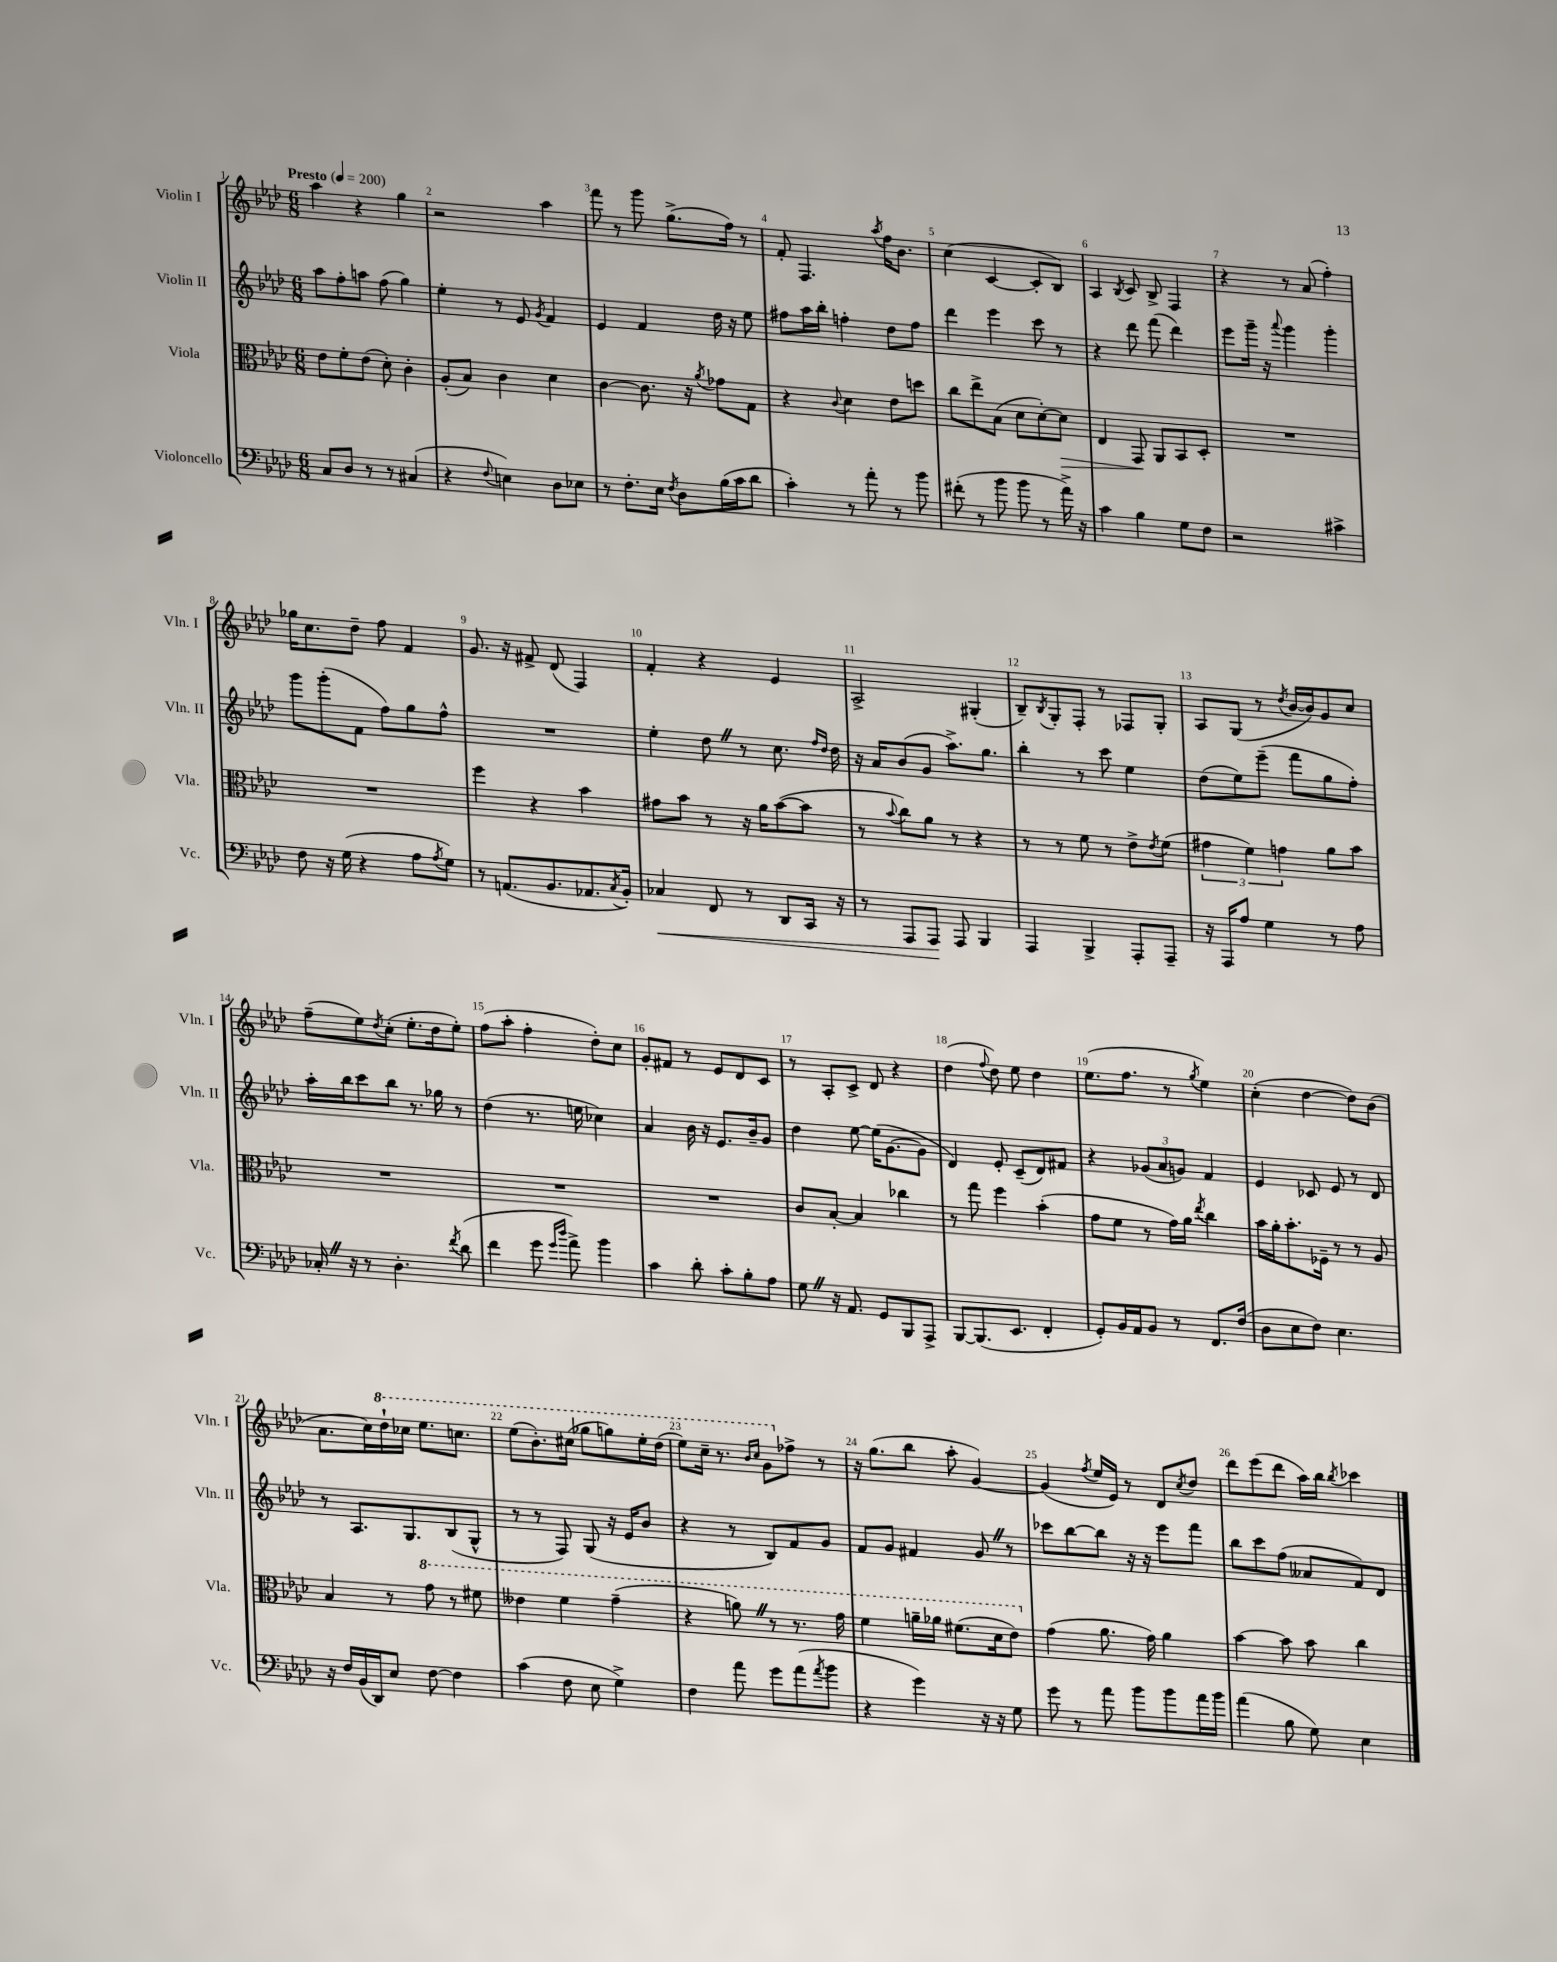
<<
\new StaffGroup <<
\new Staff = "s0" \with { instrumentName = "Violin I" shortInstrumentName = "Vln. I" } {
    \clef treble \key aes \major \numericTimeSignature \time 6/8 \tempo "Presto" 4 = 200
    aes''4 r4 g''4 |
    r2 aes''4 |
    f'''8 r8 g'''8 g''8.->( f''16) r8 |
    f'8-. f4. \acciaccatura { aes''8 } f''16 bes'8. |
    c''4( c'4~ c'8-. bes8) |
    aes4 \acciaccatura { bes8 } c'8 bes8-> f4 |
    r4 r8 aes'8( f''4-.) |
    ges''16 c''8. des''8-- f''8 f'4 |
    g'8. r16 fis'8-> des'8( f4) |
    f'4-. r4 ees'4 |
    aes2-> gis4-.( |
    bes8--) \acciaccatura { bes8 } g8-. f8-. r8 fes8 g8-. |
    aes8 g8( r8 \acciaccatura { des''8 } bes'16~ bes'16) g'8 c''8 |
    f''8--( ees''8) \acciaccatura { des''8 } c''8-.( ees''8.-. des''16 ees''8-.) |
    f''8( aes''8-. f''4-. des''8-.) c''8 |
    g'8-. fis'8 r8 ees'8 des'8 c'8 |
    r8 aes8-. c'8-> des'8 r4 |
    des''4( \appoggiatura { f''8 } des''8) ees''8 des''4 |
    ees''8.( f''8. r8 \acciaccatura { g''8 } ees''4) |
    c''4-.( des''4~ des''8) bes'8( |
    aes'8. c''16) \ottava #1 des'''16-! ces'''16 ees'''8. c'''8. |
    ees'''8( bes''8.-.) cis'''16( ges'''8 g'''8) ees'''16-. des'''16( |
    ees'''8) c'''16-- r8. \grace { bes''16 c'''16 } g''8 \ottava #0 fes''8-> r8 |
    r16 g''8.( bes''8 aes''8-. g'4~) |
    g'4( \acciaccatura { f''8 } ees''16 ees'16) r8 des'8 \acciaccatura { c''8 } des''8 |
    des'''8 ees'''8( des'''8 aes''16) bes''16 \acciaccatura { bes''8 } ces'''4 \bar "|." |
}
\new Staff = "s1" \with { instrumentName = "Violin II" shortInstrumentName = "Vln. II" } {
    \clef treble \key aes \major \numericTimeSignature \time 6/8
    aes''8 f''8-. a''8 f''8( g''4) |
    ees''4-. r8 ees'8 \acciaccatura { g'8 } f'4 |
    ees'4 f'4 des''16 r16 ees''8 |
    fis''8 aes''16 bes''16-. f''4-. des''8 f''8 |
    des'''4 ees'''4 c'''8 r8 |
    r4 des'''8 f'''8( des'''4) |
    ees'''8 g'''16-- r16 \appoggiatura { aes'''8 } g'''4 g'''4-. |
    g'''8 g'''8-.( f'8 f''8) g''8 f''8-^ |
    R2. |
    ees''4-. des''8 \once \override BreathingSign.text = \markup { \musicglyph "scripts.caesura.straight" } \breathe r8 c''8. \grace { f''16 des''16 } des''16 |
    r16 aes'16 bes'8( g'8 aes''8.->) g''8. |
    bes''4-. r8 c'''8 ees''4 |
    des''8( ees''8) ees'''8--( f'''8 g''8 f''8-.) |
    aes''16-. bes''16 c'''8 bes''8 r8. ges''16 r8 |
    des''4( r8. e''16 ces''4) |
    aes'4 bes'16 r16 ees'8. bes'16-- g'8 |
    des''4 ees''8~ ees''16( g'8.~ g'8 |
    des'4) ees'8-. c'8--( des'8) fis'8 |
    r4 \tuplet 3/2 { ges'8( aes'8 g'8) } f'4 |
    ees'4 ces'8 ees'8 r8 des'8 |
    r8 aes8. g8. bes8( g8-^ |
    r8 r8 f8) g8( r16 ees'16 bes'8 |
    r4 r8 bes8) f'8 g'8 |
    f'8 g'8 fis'4 g'8 \once \override BreathingSign.text = \markup { \musicglyph "scripts.caesura.straight" } \breathe r8 |
    ces'''8 bes''8~ bes''8 r16 r16 ees'''8 f'''8 |
    bes''8 c'''8 f''8( aeses'8 f'8) des'8 \bar "|." |
}
\new Staff = "s2" \with { instrumentName = "Viola" shortInstrumentName = "Vla." } {
    \clef alto \key aes \major \numericTimeSignature \time 6/8
    ees'8 f'8-. ees'8( des'8-.) c'4-. |
    aes8-.( bes8) c'4 des'4 |
    c'4~ c'8. r16 \acciaccatura { aes'8 } ges'8 g8 |
    r4 \appoggiatura { c'8 } des'4 ees'8 d''8 |
    c''8 ees''8-> bes8( des'8 des'8~-.) des'8\> |
    ees4 g,8\! aes,8 bes,8 des8-. |
    R2. |
    R2. |
    f''4 r4 bes'4 |
    gis'8 bes'8 r8 r16 aes'16 bes'8~( bes'8 |
    r8 \appoggiatura { bes'8 } c''8) aes'8 r8 r4 |
    r8 r8 f'8 r8 ees'8-> \acciaccatura { ees'8 } f'8( |
    \tuplet 3/2 { gis'4 f'4) g'4 } aes'8 bes'8 |
    R2. |
    R2. |
    R2. |
    c'8 bes8~-. bes4 ces''4 |
    r8 g''8 f''4 bes'4-.( |
    g'8 f'8 r8 g'16) aes'16 \acciaccatura { ees''8 } c''4 |
    bes'16 aes'16-. bes'8.-. fes16-- r8 r8 aes8 |
    bes4 r8 \ottava #1 g''8 r8 fis''8 |
    eeses''4 f''4 g''4--( |
    r4 a''8) \once \override BreathingSign.text = \markup { \musicglyph "scripts.caesura.straight" } \breathe r8 r8. g''16 |
    f''4 a''16-- aes''16 fis''8.( des''16 ees''8) \ottava #0 |
    g'4( aes'8. g'16) aes'4 |
    bes'4~ bes'8 bes'8 c''4 \bar "|." |
}
\new Staff = "s3" \with { instrumentName = "Violoncello" shortInstrumentName = "Vc." } {
    \clef bass \key aes \major \numericTimeSignature \time 6/8
    c8 des8 r8 r8 cis4( |
    r4 \appoggiatura { f8 } e4) des8 ees8 |
    r8 f8.-. ees16 \acciaccatura { f8 } des8 bes16( c'16 des'8 |
    c'4-.) r8 aes'8-. r8 bes'8 |
    fis'8-.( r8 bes'8 bes'8 r8 aes'16->) r16 |
    c'4 bes4 g8 f8 |
    r2 cis'4-> |
    f8 r16 g16( r4 aes8 \acciaccatura { aes8 } g8) |
    r8 a,8.( bes,8. aes,8. \acciaccatura { c8 } bes,16-.) |
    ces4\< f,8 r8 des,8 c,16 r16 |
    r8 aes,,8 aes,,8\! aes,,8 bes,,4 |
    aes,,4 bes,,4-> aes,,8-. aes,,8-- |
    r16 aes,,16 aes8 g4 r8 aes8 |
    ces16-. \once \override BreathingSign.text = \markup { \musicglyph "scripts.caesura.straight" } \breathe r16 r8 des4.-. \acciaccatura { f'8 } des'8( |
    f'4 g'8 \grace { g'16 des''16 } aes'8->) bes'4 |
    c'4 des'8-. c'8-. bes8-. aes8 |
    g8 \once \override BreathingSign.text = \markup { \musicglyph "scripts.caesura.straight" } \breathe r16 aes,8. g,8 bes,,8 aes,,8-> |
    bes,,8~ bes,,8.( ees,8. f,4-. |
    g,8-.) bes,16 aes,16 bes,8 r8 f,8. f16( |
    des8 ees8 f8) ees4. |
    r16 f16 bes,16( des,16) ees8 f8~ f4 |
    c'4( f8 ees8 g4->) |
    f4 aes'8 g'8 aes'8( \acciaccatura { aes'8 } bes'8 |
    r4 g'4) r16 r16 g8 |
    g'8 r8 aes'8 bes'8 bes'8 aes'16 bes'16 |
    aes'4( bes8 g8) ees4 \bar "|." |
}
>>
>>
\layout { \context { \Score \override BarNumber.break-visibility = ##(#f #t #t) barNumberVisibility = #all-bar-numbers-visible } }
